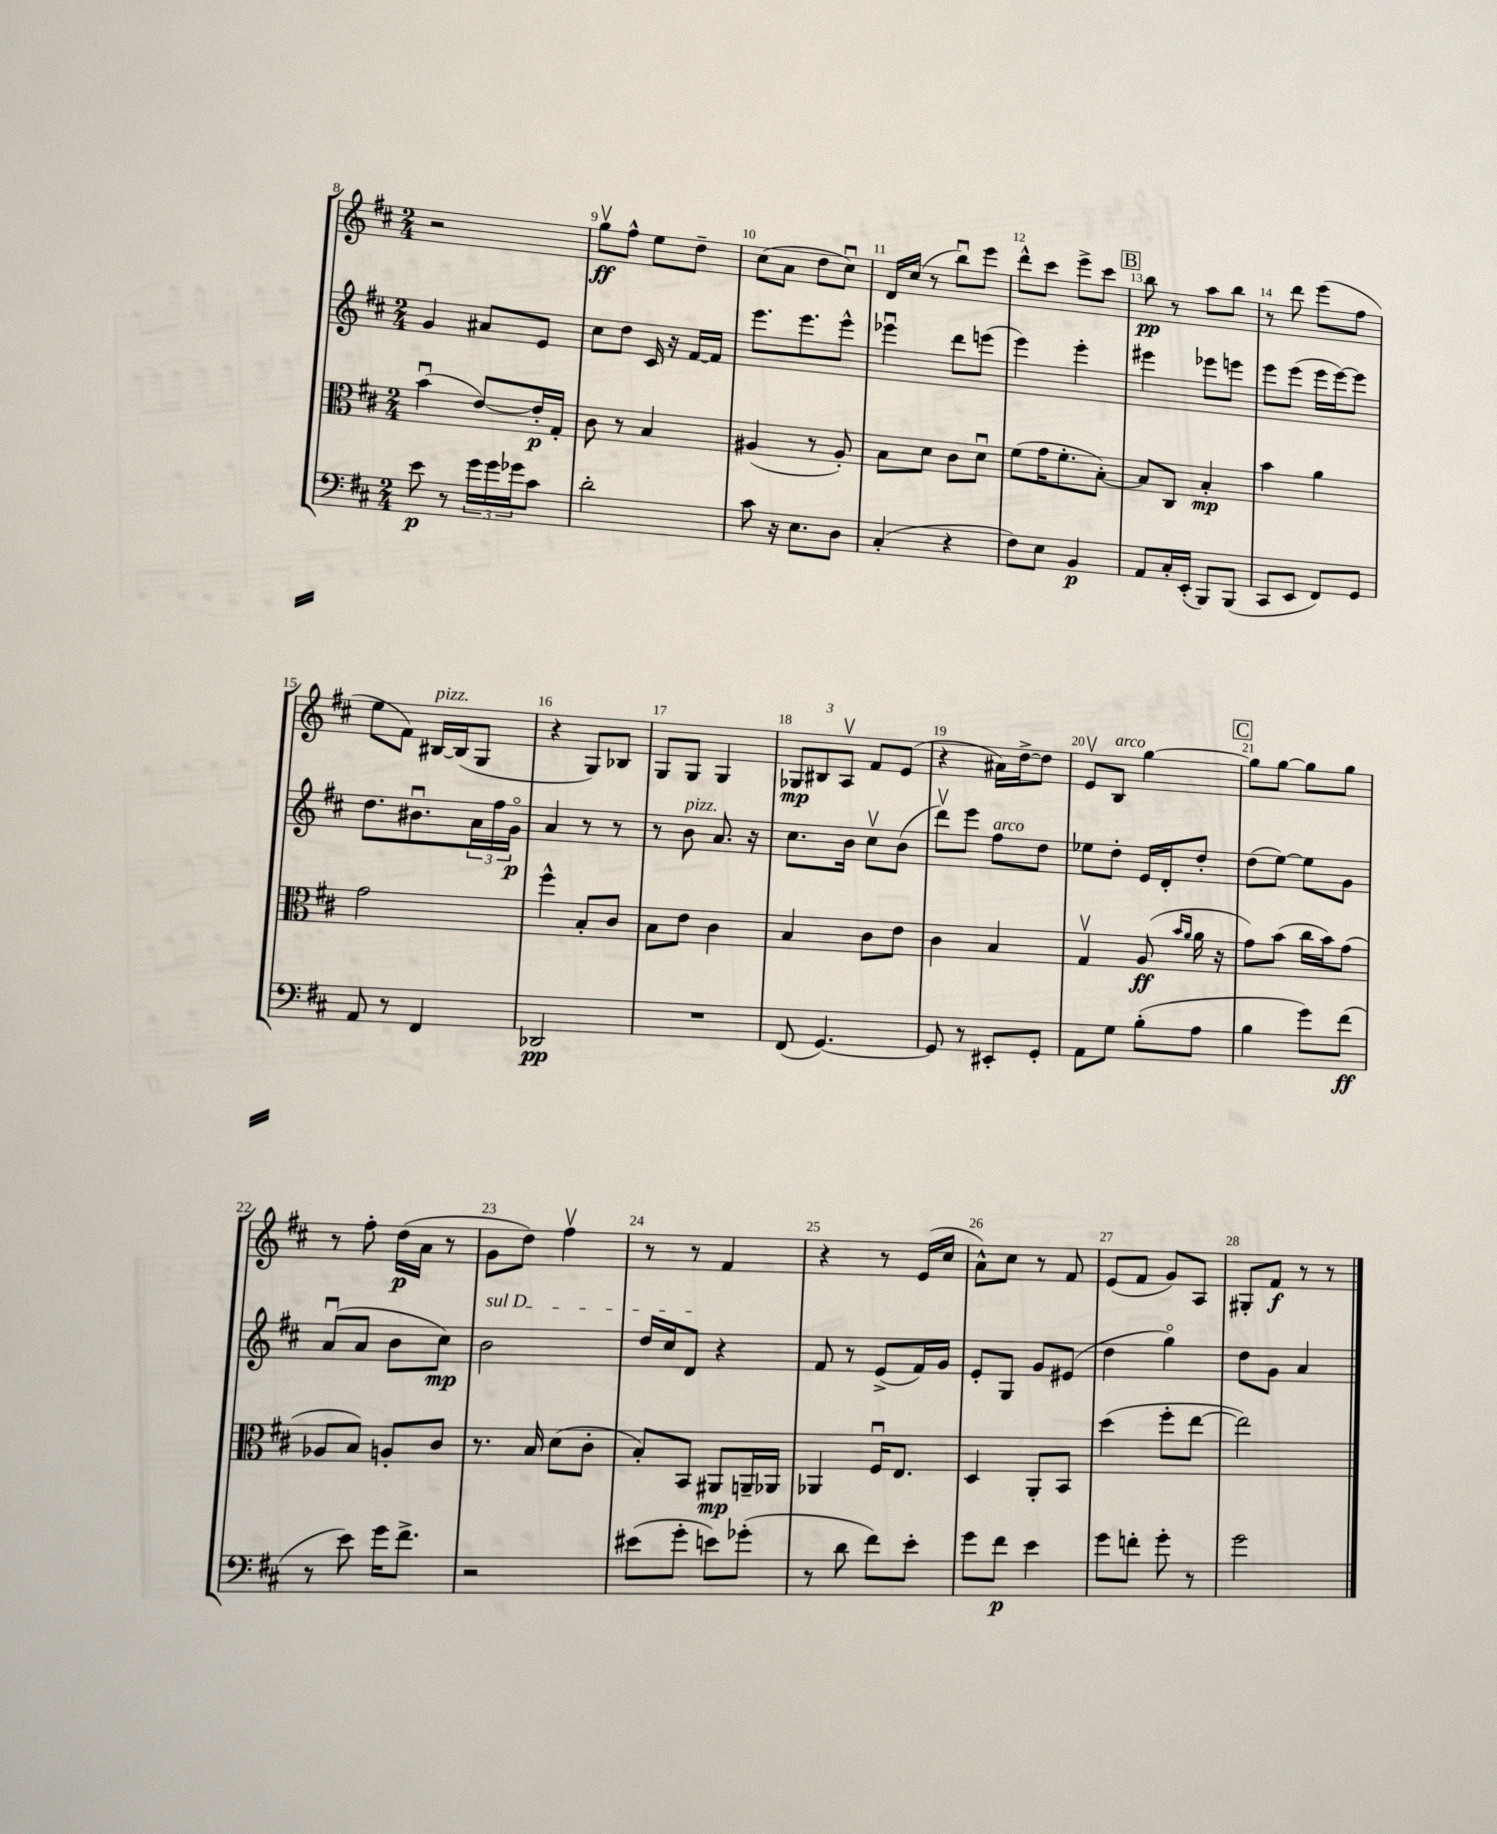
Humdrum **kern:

**kern	**kern	**kern	**kern
*staff4	*staff3	*staff2	*staff1
*clefF4	*clefC3	*clefG2	*clefG2
*k[f#c#]	*k[f#c#]	*k[f#c#]	*k[f#c#]
*M2/4	*M2/4	*M2/4	*M2/4
8e	(4bu	4g	2r
8r	.	.	.
24g	[8e)	8a#	.
24g	.	.	.
24g-	.	.	.
8c#	16e']	8e	.
.	16G'	.	.
=	=	=	=
2d'	8c#	8cc#	8ggv
.	8r	8dd	8ff#^^
.	4B	16c#	8ee
.	.	16r	.
.	.	[16f#	8dd~
.	.	16f#]	.
=	=	=	=
8c#	(4A#	8.eee	(8cc#
16r	.	.	8a
8.E	.	8.eee	.
.	8r	.	8dd
8D	8A#')	8eee^^	8cc#u)
=	=	=	=
(4C#'	8B	4eee-u	16d
.	.	.	(16cc#
.	8d	.	8r
4r	8c#	8ddd	8bbu)
.	8du	(8eee	8eee
=	=	=	=
8F#)	(8f#	4eee)	8ddd^^
8E	16g	.	8ccc#
.	8.f#'	.	.
4BB	.	4eee'	8eee^
.	[8B')	.	8ccc#
=	=	=	=
8AA	8B]	4eee#	8bb
16C#'	8C#	.	8r
(16EE'	.	.	.
8BBB)	4B'	8eee-	8aa
(8BBB	.	8eee	8bb
=	=	=	=
8CC#	4b	8eee	8r
8EE	.	(8eee	8ddd
8FF#)	4a	16eee	(8eee
.	.	[16eee)	.
8GG	.	8eee]	8ff#
=	=	=	=
8AA	2g	8.dd	8ee
8r	.	.	8f#)
.	.	8.b#u	.
4FF#	.	.	[16B#
.	.	.	(16B#]
.	.	24a	8G
.	.	24ff#	.
.	.	24go	.
=	=	=	=
2DD-	4ff#^^	4a	4r
.	8B'	8r	8G)
.	8c#	8r	8B-
=	=	=	=
2r	8B	8r	8G
.	8e	8b	8G
.	4c#	8.a	4G
.	.	16r	.
=	=	=	=
(8FF#	4B	8.cc#	12G-
.	.	.	12B#
[4.GG)	.	.	.
.	.	.	12Av
.	.	16b	.
.	8c#	8cc#v	8f#
.	8e	(8b	(8e
=	=	=	=
8GG]	4c#	8dddv)	4r
8r	.	8eee	.
8EE#'	4B	8ff#	16a#)
.	.	.	[16dd^
8GG'	.	8dd	8dd]
=	=	=	=
8AA	4Gv	8ee-	8ev
8G	.	8dd'	8B
(8B'	(8A	16e	[4gg
.	.	16d'	.
.	16qqb	.	.
.	16qqa	.	.
8A	16a	8dd'	.
.	16r	.	.
=	=	=	=
4B	8g)	(8dd	8gg]
.	(8b	[8ee)	[8gg
8g)	16cc#	8ee]	8gg]
.	16b)	.	.
(8f#	(8g	8g	8gg
=	=	=	=
8r	8A-	(8au	8r
8e)	8B)	8a	8ff#'
16g	8A'	8b	(16dd
8.f#^	.	.	16a
.	8c#	8cc#)	8r
=	=	=	=
2r	8.r	2b	8g
.	.	.	8dd)
.	16B	.	.
.	(8d	.	4ff#v
.	8c#'	.	.
=	=	=	=
(8e#	8B')	16dd	8r
.	.	16cc#	.
8g'	8BB	8d	8r
8e)	8AA#	4r	4f#
(8g-'	16AA~	.	.
.	16AA-	.	.
=	=	=	=
8r	4AA-	8f#	4r
8d	.	8r	.
8f#)	16F#u	(8e^	8r
.	8.E	.	.
8e'	.	16f#)	(16e
.	.	16g	16cc#
=	=	=	=
8g	4D	8e'	8a^^)
8f#	.	8G	8cc#
4e	8AA'	8g	8r
.	8BB	(8e#	8f#
=	=	=	=
8g	(4dd	4dd	(8e
8f'	.	.	8f#
8g'	8ff#'	4ggo)	8g)
8r	[8ee	.	8A
=	=	=	=
2g	2ee])	8dd	8G#'
.	.	8g	8f#
.	.	4a	8r
.	.	.	8r
==	==	==	==
*-	*-	*-	*-
